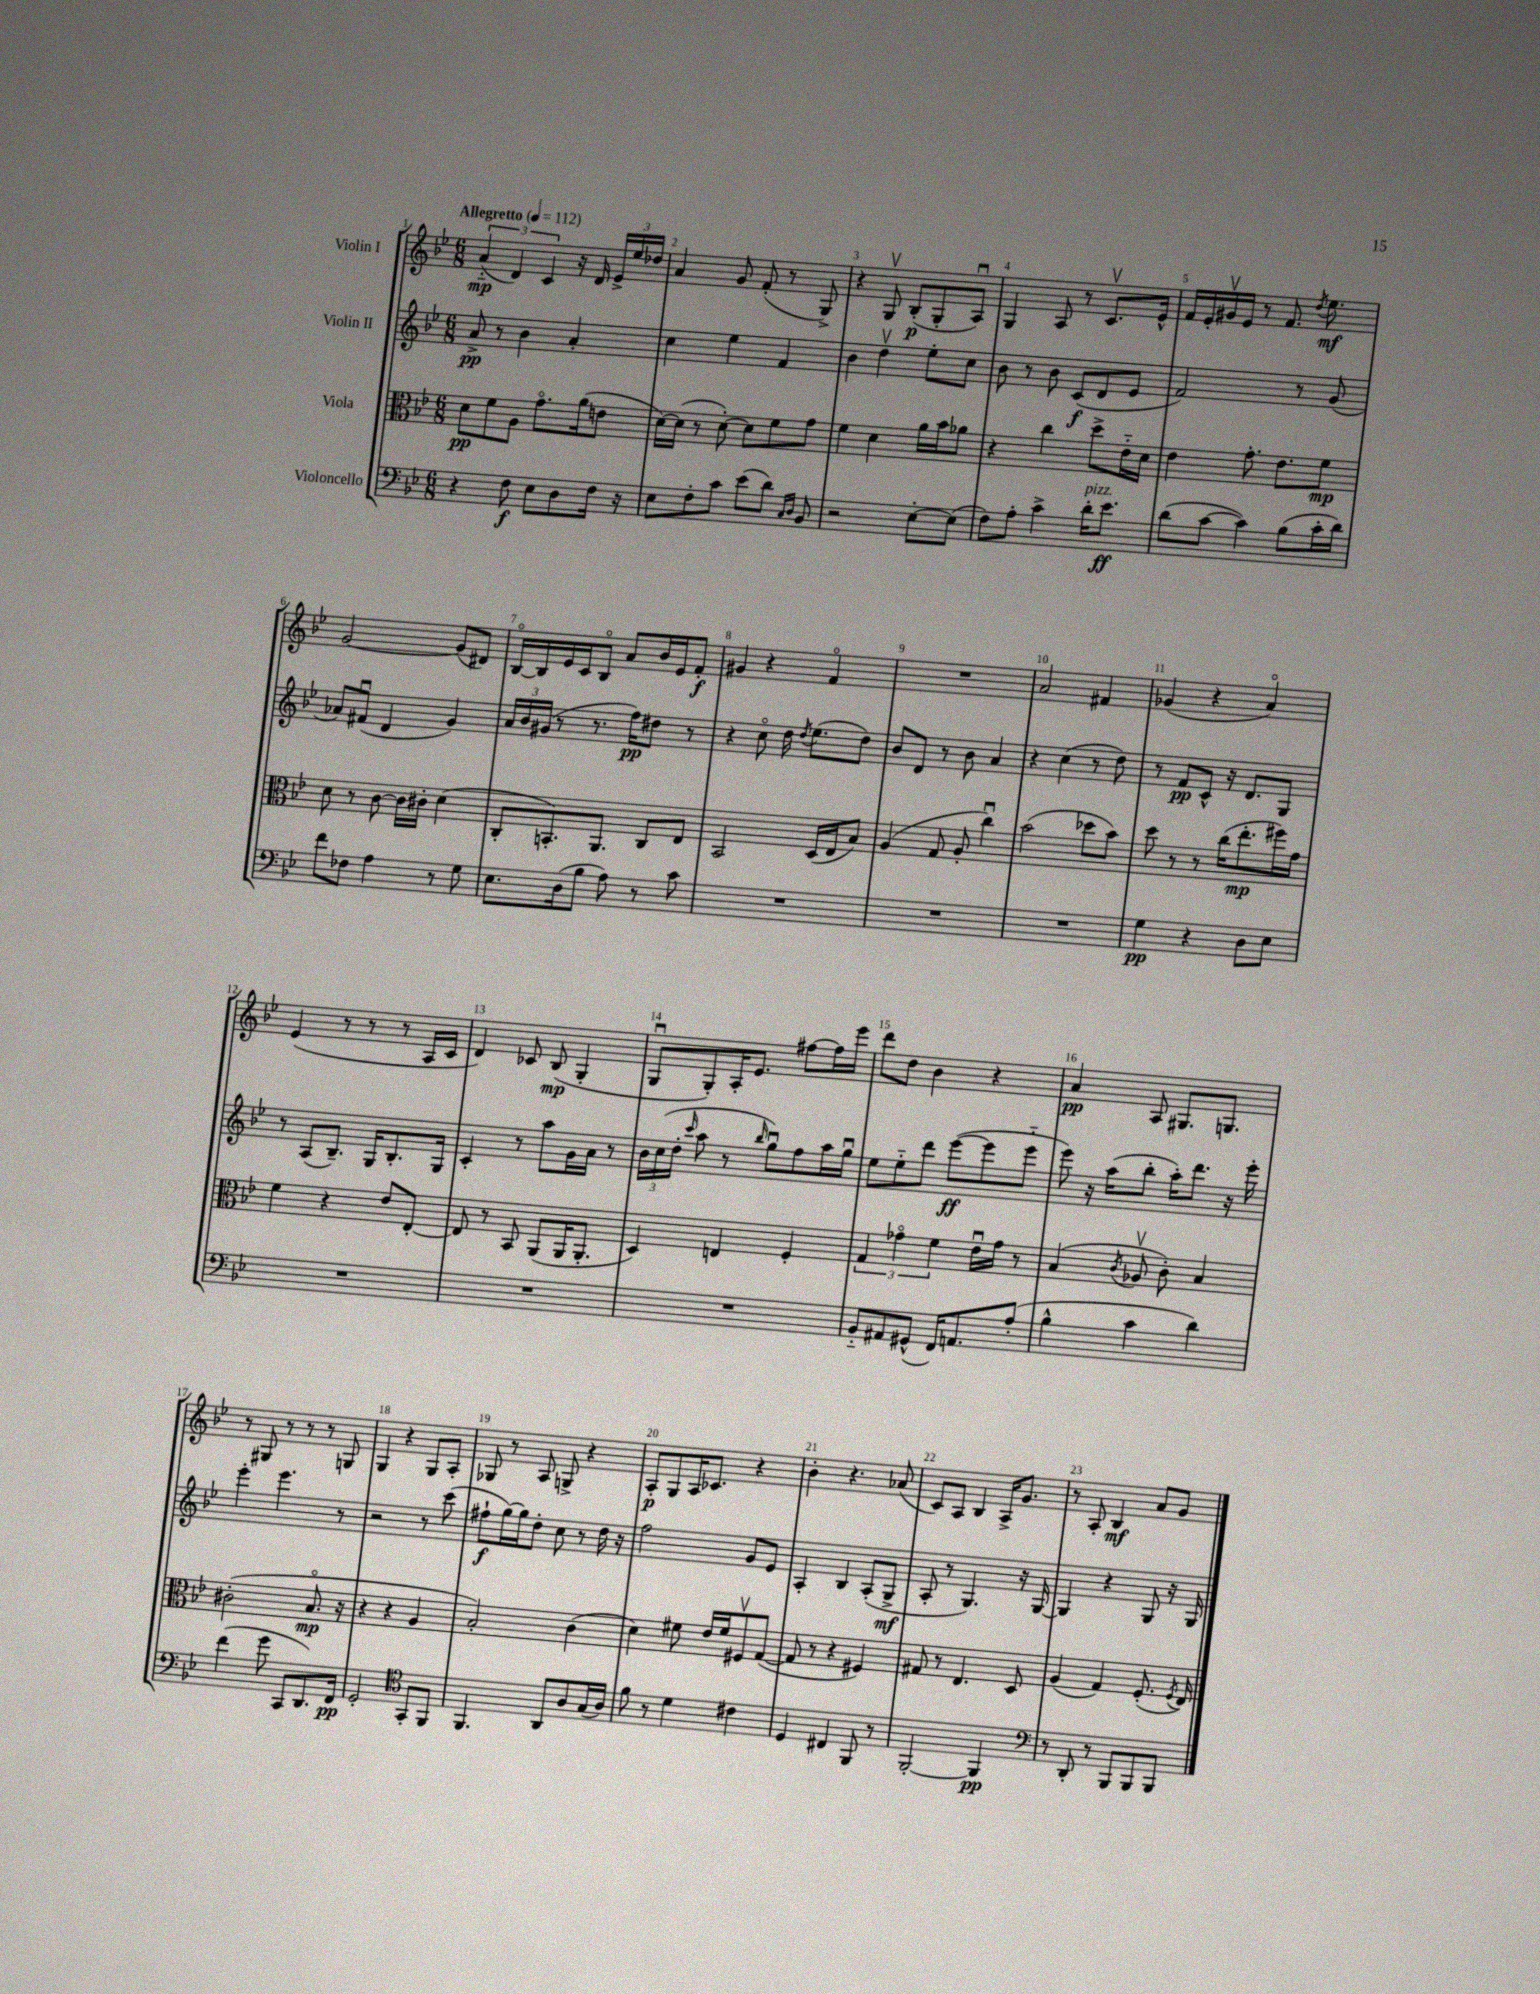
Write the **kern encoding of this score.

**kern	**kern	**kern	**kern
*staff4	*staff3	*staff2	*staff1
*clefF4	*clefC3	*clefG2	*clefG2
*k[b-e-]	*k[b-e-]	*k[b-e-]	*k[b-e-]
*M6/8	*M6/8	*M6/8	*M6/8
*MM112	*MM112	*MM112	*MM112
4r	8d\L	8a^/	(6a'~/
.	8f\	8r	.
.	.	.	6d/)
8F\	8A\J	4b-\	.
.	.	.	6c/
8E-\L	8.go\L	.	.
8D\	.	4a'/	16r
.	(16a\k	.	16d/
16F\Jk	8e\J	.	24e-^/LL
.	.	.	24ee-/
16r	.	.	.
.	.	.	24dd-/JJ
=	=	=	=
8E-\L	[16d\LL)	4cc\	4a/
.	(16d\]JJ	.	.
8F'\	8r	.	.
8c\J	[8d'\)	4ee-\	8g/
(8e-\L	8d\]L	.	(8f'/
8d\J)	8f\	4f/	8r
16qqC/LL	.	.	.
16qqD/JJ	.	.	.
8BB-/	8g\J	.	8G^/)
=	=	=	=
2r	4f\	4b-\	4r
.	4d\	4ddv\	8Gv/
.	.	.	(8B-'/L
[8E-'\L	16a\LL	8ee-'\L	8G'/
.	16b-\J	.	.
(8E-\]J	8a-\J	8cc\J	8Au/J)
=	=	=	=
8F\L)	4r	8b-\	4G/
8A'\J	.	8r	.
4c^\	4cc\	8b-\	8A/
.	.	(8c/L	8r
16d'\LK	8dd^\L	8d/	8.cv/L
8.e-\J	.	.	.
.	16e-'~\L	8e-/J	.
.	16d\JJ	.	16e-^^/Jk
=	=	=	=
(8d\L	4e-\	2f/)	16f/LL
.	.	.	16e-'/
[8c\J	.	.	16g#v/
.	.	.	16e-/JJ
4c\])	8.g'\	.	8r
.	.	.	8.f/
.	8.e-\L	.	.
(8B-\L	.	8r	.
.	.	.	8qdd/
.	.	.	8.ee-\
16c'\L	8f\J	(8g/	.
16d\JJ)	.	.	.
=	=	=	=
8f\L	8d\	8a-/L)	[2g/
8F-\J	8r	(8f#u/J	.
4A\	[8c\	4d/	.
.	16c\]LL	.	.
.	16c#'\JJ	.	.
8r	(4d\	4g/)	(8g/]L
8G\	.	.	8d#/J)
=	=	=	=
8.E-\L	8C'/L	24a/LL	[16B-o/LL
.	.	24b-/	.
.	.	.	16B-/]
.	.	(24g#/JJ	.
.	8.BB'/)	8r	16e-/
(16D\k	.	.	16c/J
8B-\J	.	8.r	8B-o/J
.	8.AA/J	.	.
8A\)	.	.	8a/L
.	.	16ff\LK)	.
8r	8C/L	8dd#\J	16b-/L
.	.	.	16e-/J
8c\	8E-/J	8r	8f'/J
=	=	=	=
2.r	2BB-/	4r	4g#/
.	.	8cco\	4r
.	.	16dd\	.
.	.	8qdd/	.
.	.	(8.ee-\L	.
.	(16D/LL	.	4fo/
.	16E-/J	.	.
.	8B-/J)	8dd\J)	.
=	=	=	=
2.r	(4A/	8b-/L	2.r
.	.	8d/J	.
.	8G/	8r	.
.	8A'/	8b-\	.
.	4ccu\)	4a/	.
=	=	=	=
2.r	(2b-\	4r	2a/
.	.	(4cc\	.
.	8dd-\L	8r	4f#/
.	8b-\J)	8dd\)	.
=	=	=	=
4G\	8dd\	8r	(4g-/
.	8r	8f/L	.
4r	8r	8c^^/J	4r
.	(16cc\LK	16r	.
.	8.ee-'\	8.d/L	.
8D\L	.	.	4ao/)
8E-\J	16ff#\L)	8G/J	.
.	16g\JJ	.	.
=	=	=	=
2.r	4f\	8r	(4e-/
.	.	(8A/L	.
.	4r	8.B-~/J)	8r
.	.	.	8r
.	.	16G/LK	.
.	8e-/L	8.B-'/	8r
.	[8E-'/J	.	16A/LL
.	.	16G/Jk	16c/JJ
=	=	=	=
2.r	8E-/]	4c'/	4d/)
.	8r	.	.
.	8BB-/	8r	8c-/
.	(8AA/L	8aa\L	(8B-/
.	16AA/K	16g\L	4G'/
.	8.AA'/J	16a\JJ	.
.	.	8r	.
=	=	=	=
2.r	4D/)	24b-\LL	8Gu/L
.	.	(24cc\	.
.	.	24dd'\JJ	.
.	.	16qqccc/	.
.	.	8aa\	8G'/)
.	4E/	8r	16A'/K
.	.	.	8.e-/J
.	.	16qqbb-/	.
.	.	8ggu\L)	.
.	4F'/	8ff\	[8ff#\L
.	.	16aa\L	16ff#\]L
.	.	16ggu\JJ	16eee-\JJ
=	=	=	=
8BB-'~/L	6G/	8ee-\L	8ddd\L
8AA#/	.	8ee-'~\	8dd\J
.	6g-o\	.	.
(8GG#^^/J	.	8ddd\J	4b-\
.	6f\	.	.
16FF/LK)	.	([8eee-\L	.
8.AA/	.	.	.
.	16e-u\LL	8eee-\]	4r
.	16g-\JJ	.	.
(8A'/J	8r	8eee-'~\J	.
=	=	=	=
4B-^^\	(4B-/	8eee-\)	4a/
.	.	16r	.
.	.	(16aa\LK	.
.	8qc/	.	.
4c\	8A-v/	8bb-'\J	8A/
.	8c'\)	16aa'\LK)	8.G#/L
.	.	8.ddd\J	.
4d\)	4B-/	.	.
.	.	.	8.G/J
.	.	16r	.
.	.	16eee-'\	.
=	=	=	=
(4f\	(2c#'\	4eee-'\	8r
.	.	.	8G#/
8g\	.	4.eee-\	8r
8CC/L	.	.	8r
8.DD/)	8.B-o/	.	8r
.	.	8r	8G/
16FF/Jk	16r	.	.
=	=	=	=
2GG'/	4r	2r	4G/
.	4r	.	4r
*clefC4	*	*	*
8GG'/L	4A/	8r	8G/L
8FF/J	.	(8ccc\	8A'/J
=	=	=	=
4.FF/	2B-'/)	8ff#`\L	8G-/
.	.	[16gg\L)	8r
.	.	16gg\]J	.
.	.	8dd'\J	8A/
8AA/L	.	8cc\	8G^/
8A/	(4c\	8r	4r
(16G/L	.	16dd\	.
16A/JJ)	.	16r	.
=	=	=	=
8f\	4d\)	2ff\	8A'/L
8r	.	.	8G/
4d\	8f#\	.	16A/K
.	.	.	8.c-/J
.	16e-/LL	.	.
.	16f#/J	.	.
4c#\	8F#v/	8g/L	4r
.	([8G/J	8e-/J	.
=	=	=	=
4D/	8G/]	4A'/	4b-'\
.	8r	.	.
4C#/	4r	4B-/	4.r
8FF/	4F#/)	(8A'/L	.
8r	.	8G^/J	(8a-/
=	=	=	=
[2FF'/	8G#/	8A'/	8c/L)
.	8r	8r	8A/J
.	4.E-/	4.G/)	4B-/
4FF/]	.	.	16A^/LK
.	.	.	8.g/J
.	8D/	16r	.
.	.	[16G/	.
=	=	=	=
*clefF4	*	*	*
8r	(4A/	4G/]	8r
8DD'/	.	.	8A'/
8r	4G/)	4r	4B-/
8BBB-/L	.	.	.
8BBB-/	(8.F'/	8G/	8a/L
8BBB-/J	.	16r	8g/J
.	8qF/	.	.
.	16E-/)	16G/	.
==	==	==	==
*-	*-	*-	*-
